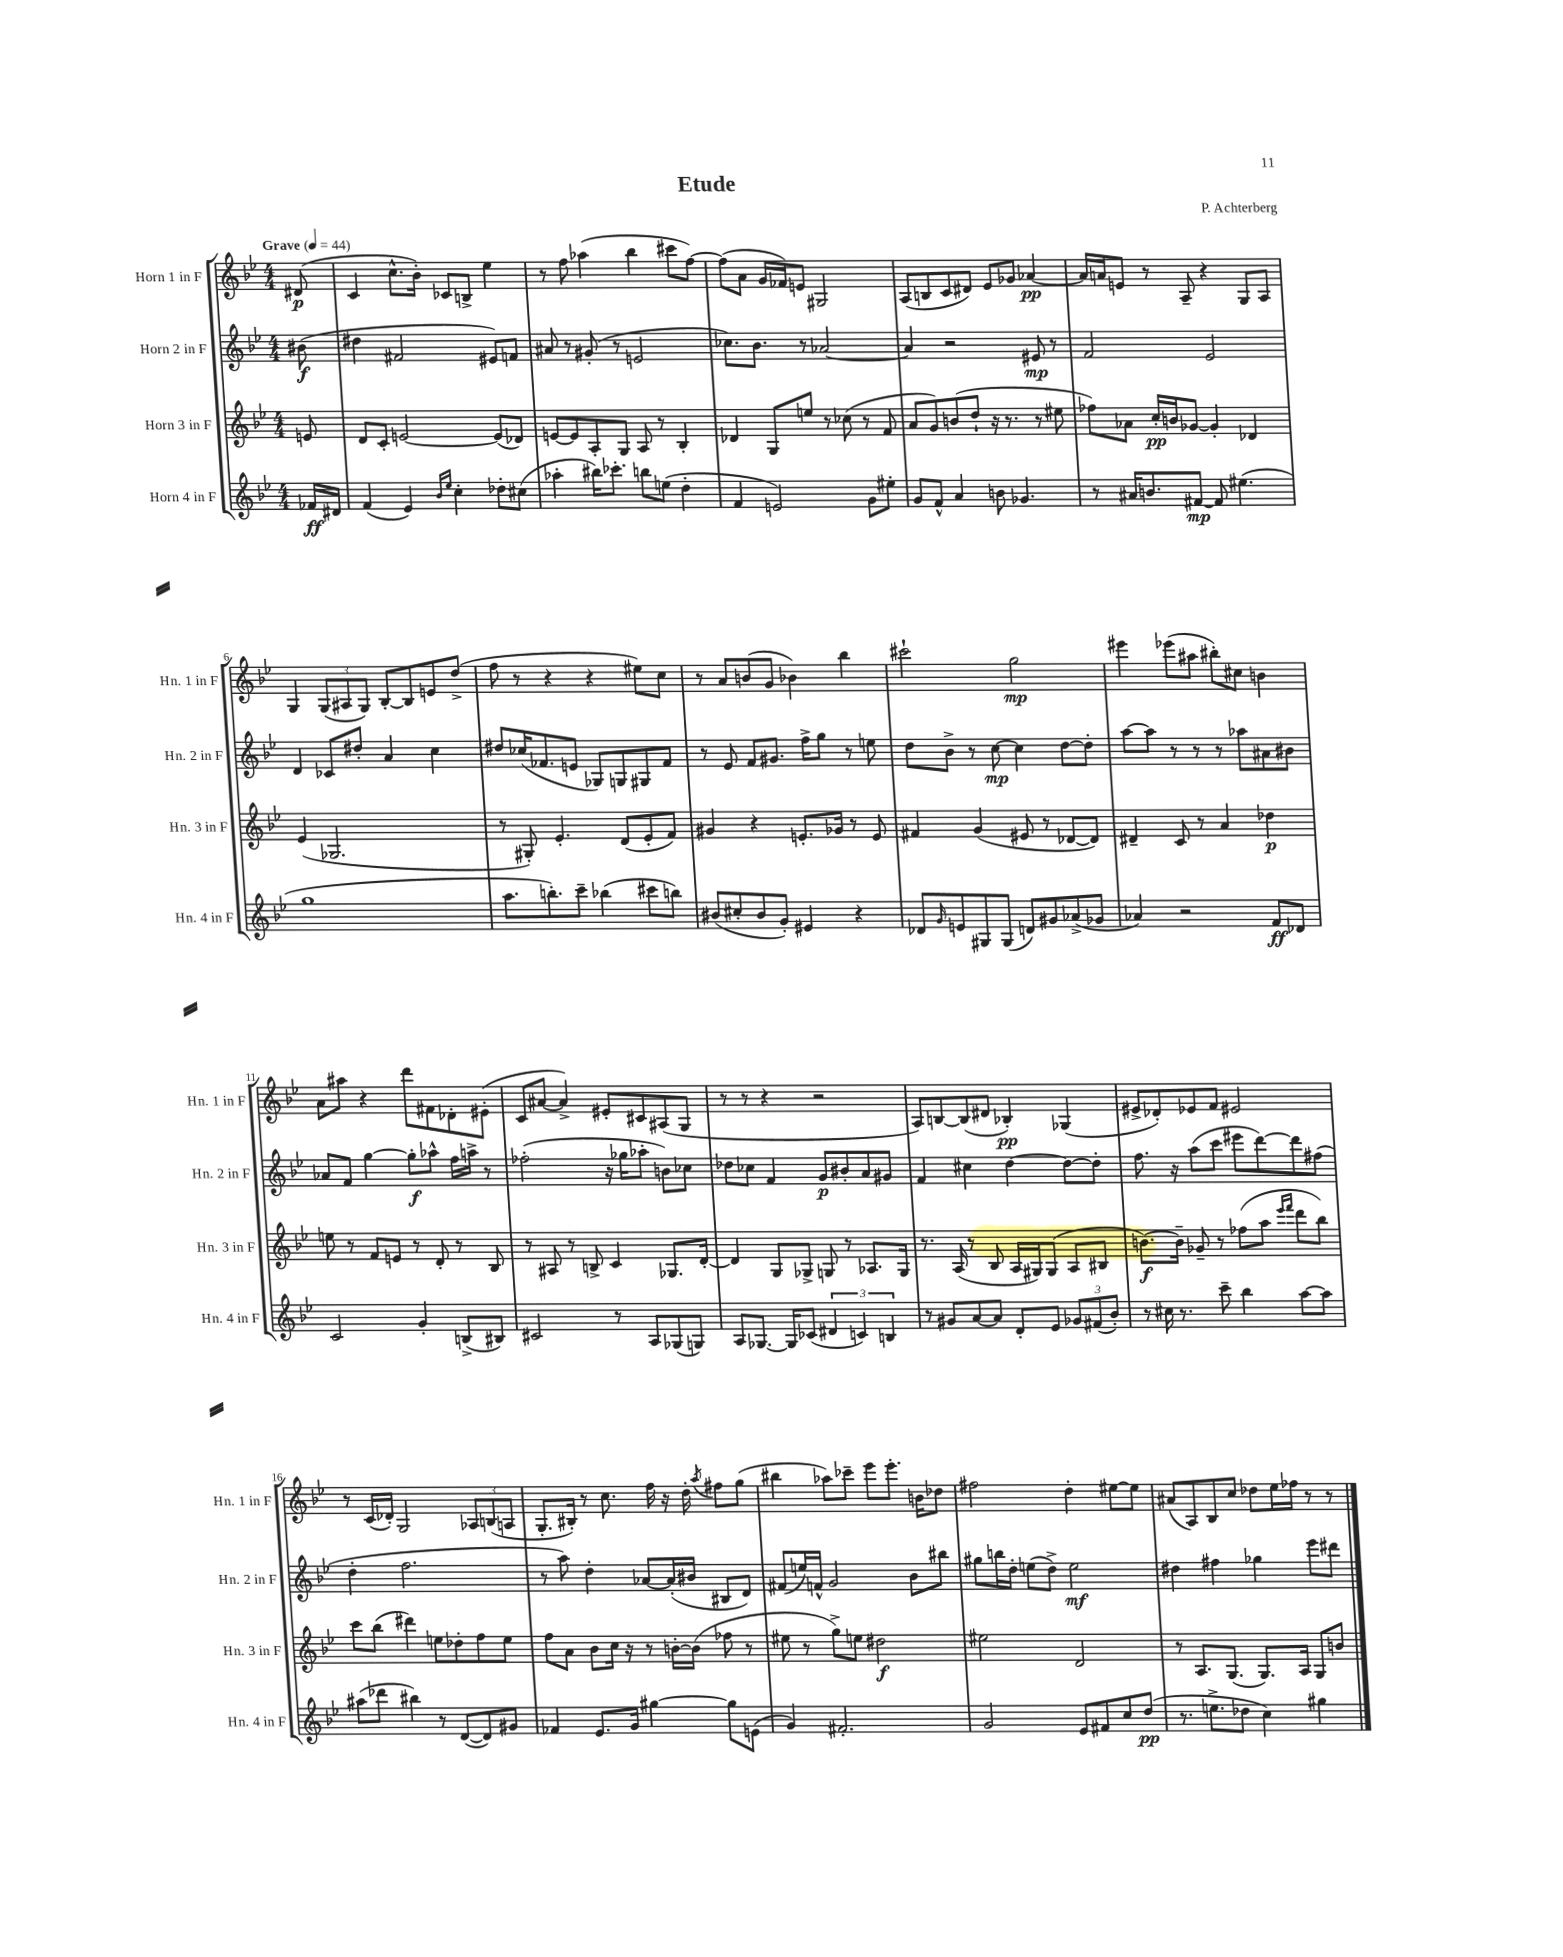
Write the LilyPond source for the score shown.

\header { title = "Etude" composer = "P. Achterberg" }
<<
\new StaffGroup <<
\new Staff = "s0" \with { instrumentName = "Horn 1 in F" shortInstrumentName = "Hn. 1 in F" } {
    \clef treble \key bes \major \numericTimeSignature \time 4/4 \partial 8 \tempo "Grave" 4 = 44
    dis'8\p( |
    c'4 c''8.-^ bes'16-.) ces'8 b8-> ees''4 |
    r8 f''8 aes''4( bes''4 cis'''8 f''8~) |
    f''8( a'8 g'16 fes'16) e'8 gis2 |
    a8( b8 c'8 dis'8) ees'8 ges'8 aes'4~\pp |
    aes'16 a'16 e'8 r8 a8-- r4 g8 a8 |
    g4 \tuplet 3/2 { g8( ais8 g8) } bes8~-. bes8 e'8 d''8->( |
    f''8 r8 r4 r4 eis''8) c''8 |
    r8 a'8 b'8( g'8 bes'4) bes''4 |
    cis'''2-! g''2\mp |
    eis'''4 ees'''8( ais''8 bis''8-.) cis''8 b'4 |
    a'8 ais''8 r4 d'''8 fis'8 des'8-. eis'8-.( |
    c'8 ais'8~ ais'4->) eis'8-. cis'8 ais8( g8 |
    r8 r8 r4 r2 |
    a8) b8~ b8( dis'8 bes4-.\pp) ges4( |
    eis'8-> des'8-.) ees'8 f'8 eis'2 |
    r8 c'16( des'16-.) g2 \tuplet 3/2 { aes8 b8( a8 } |
    g8.-. bis16-.) r8 c''8. f''16 r16 d''16-. \acciaccatura { a''8 } fis''8 g''8( |
    bis''4 aes''8) ces'''8-- ees'''8 ees'''8.-. b'16 des''8 |
    fis''2 d''4-. eis''8~ eis''8 |
    ais'8( a8) bes8 c''8 des''8 ees''16 fes''16 r8 r8 \bar "|." |
}
\new Staff = "s1" \with { instrumentName = "Horn 2 in F" shortInstrumentName = "Hn. 2 in F" } {
    \clef treble \key bes \major \numericTimeSignature \time 4/4 \partial 8
    bis'8\f( |
    dis''4 fis'2 eis'8) f'8 |
    ais'8 r8 gis'8-.( r8 e'2 |
    ces''8.) bes'8. r8 aes'2~ |
    aes'4 r2 eis'8\mp r8 |
    f'2 ees'2 |
    d'4 ces'8 dis''8-. a'4 c''4 |
    dis''8 ces''16( fes'8. e'8 ges8) g8 gis8 fes'8 |
    r8 ees'8 f'8 gis'8. f''16-> g''8 r8 e''8 |
    d''8 bes'8-> r8 c''8~\mp c''4 d''8~ d''8-. |
    a''8~ a''8 r8 r8 r8 aes''8 ais'8 bis'8 |
    aes'8 f'8 g''4~ g''8-.\f aes''8-^ f''16 a''16-> r8 |
    fes''2-.( r16 ges''16 aes''8-. b'8) ces''8 |
    des''8 ces''8 f'4 g'8\p bis'8-. a'8 gis'8 |
    f'4 cis''4 d''4~ d''8~ d''8-. |
    f''8. r16 a''8( c'''8 eis'''8 d'''8~) d'''8 fis''8( |
    d''4-. f''2. |
    r8 a''8) d''4-. aes'8~ aes'16-.( bis'16 bis8 d'8) |
    fis'8( e''16) f'16-^ g'2 bes'8 bis''8 |
    gis''8 b''16 d''16-. e''8( d''8->) e''2\mf |
    dis''4 fis''4 ges''4 ees'''8 dis'''8 \bar "|." |
}
\new Staff = "s2" \with { instrumentName = "Horn 3 in F" shortInstrumentName = "Hn. 3 in F" } {
    \clef treble \key bes \major \numericTimeSignature \time 4/4 \partial 8
    e'8 |
    d'8 c'8-. e'2~ e'8( des'8) |
    e'8~ e'8 a8-. g8 a8 r8 bes4-. |
    des'4 g8 e''8 r8 ces''8( r8 f'8 |
    a'8 g'8) b'8( d''8-! r16 r8. r8 eis''8 |
    fes''8) aes'8 c''16-.\pp b'16 ges'8~ ges'4-. des'4 |
    ees'4( ges2. |
    r8 gis8-.) ees'4.-. d'8( ees'8-. f'8) |
    gis'4 r4 e'8.-. ges'16 r8 e'8 |
    fis'4 g'4( eis'8 r8 des'8~ des'8) |
    dis'4-- c'8 r8 a'4 des''4\p |
    e''8 r8 f'8 e'8 r8 d'8-. r8 bes8 |
    r8 ais8 r8 b8-> c'4 ges8. d'16~-. |
    d'4 g8 ges8-> g8 r8 aes8. g16 |
    r8. a16( r8 bes8 a16 gis16) gis8( a8 bis8 |
    b'8.~\f) b'16-- ges'8-- r8 fes''8( a''8 \grace { ees'''16 f'''16 } d'''8 bes''8) |
    c'''8 bes''8( dis'''4) e''8 des''8-. f''8 e''8 |
    f''8 a'8 bes'8 c''16 r16 r8 b'16~-. b'16( fes''8 r8 |
    eis''8 r8 g''8->) e''8 dis''2\f |
    eis''2 d'2 |
    r8 a8. g8.( g8.) a16 g8 b'8 \bar "|." |
}
\new Staff = "s3" \with { instrumentName = "Horn 4 in F" shortInstrumentName = "Hn. 4 in F" } {
    \clef treble \key bes \major \numericTimeSignature \time 4/4 \partial 8
    fes'16\ff dis'16 |
    f'4( ees'4) \grace { bes'16 ees''16 } c''4-. des''8-. cis''8( |
    aes''4-. bis''16) ces'''8.-. b''8 e''8( d''4-. |
    f'4 e'2) g'8 eis''8-. |
    g'8 f'8-^ a'4 b'8 ges'4. |
    r8 ais'16 b'8. fis'8~\mp fis'8 eis''4.( |
    g''1 |
    a''8. b''8.-.) c'''8-- bes''4( cis'''8 b''8) |
    bis'8( cis''8-. bis'8 g'8-.) eis'4 r4 |
    des'8 \grace { g'16 } e'8 gis8 gis8( d'8) gis'8 aes'8->( ges'8 |
    aes'4) r2 f'8\ff des'8 |
    c'2 g'4-. b8->( bis8) |
    cis'2 r8 a8 ges8( g8) |
    a8 ges8.~ ges16 ces'8( \tuplet 3/2 { dis'4 c'4) b4 } |
    r8 gis'8 a'8~ a'8 d'8-. ees'8 \tuplet 3/2 { ges'8 fis'8( bes'8-.) } |
    r8 cis''16 r8. c'''8-- bes''4 a''8~ a''8 |
    ais''8( des'''8 bis''4) r8 d'8~( d'8) gis'8 |
    fes'4 ees'8. g'16 gis''4~ gis''8 e'8( |
    g'4) fis'2.-. |
    g'2 ees'8 fis'8 c''8 d''8\pp( |
    r8. e''8.-> des''8 c''4) gis''4 \bar "|." |
}
>>
>>
